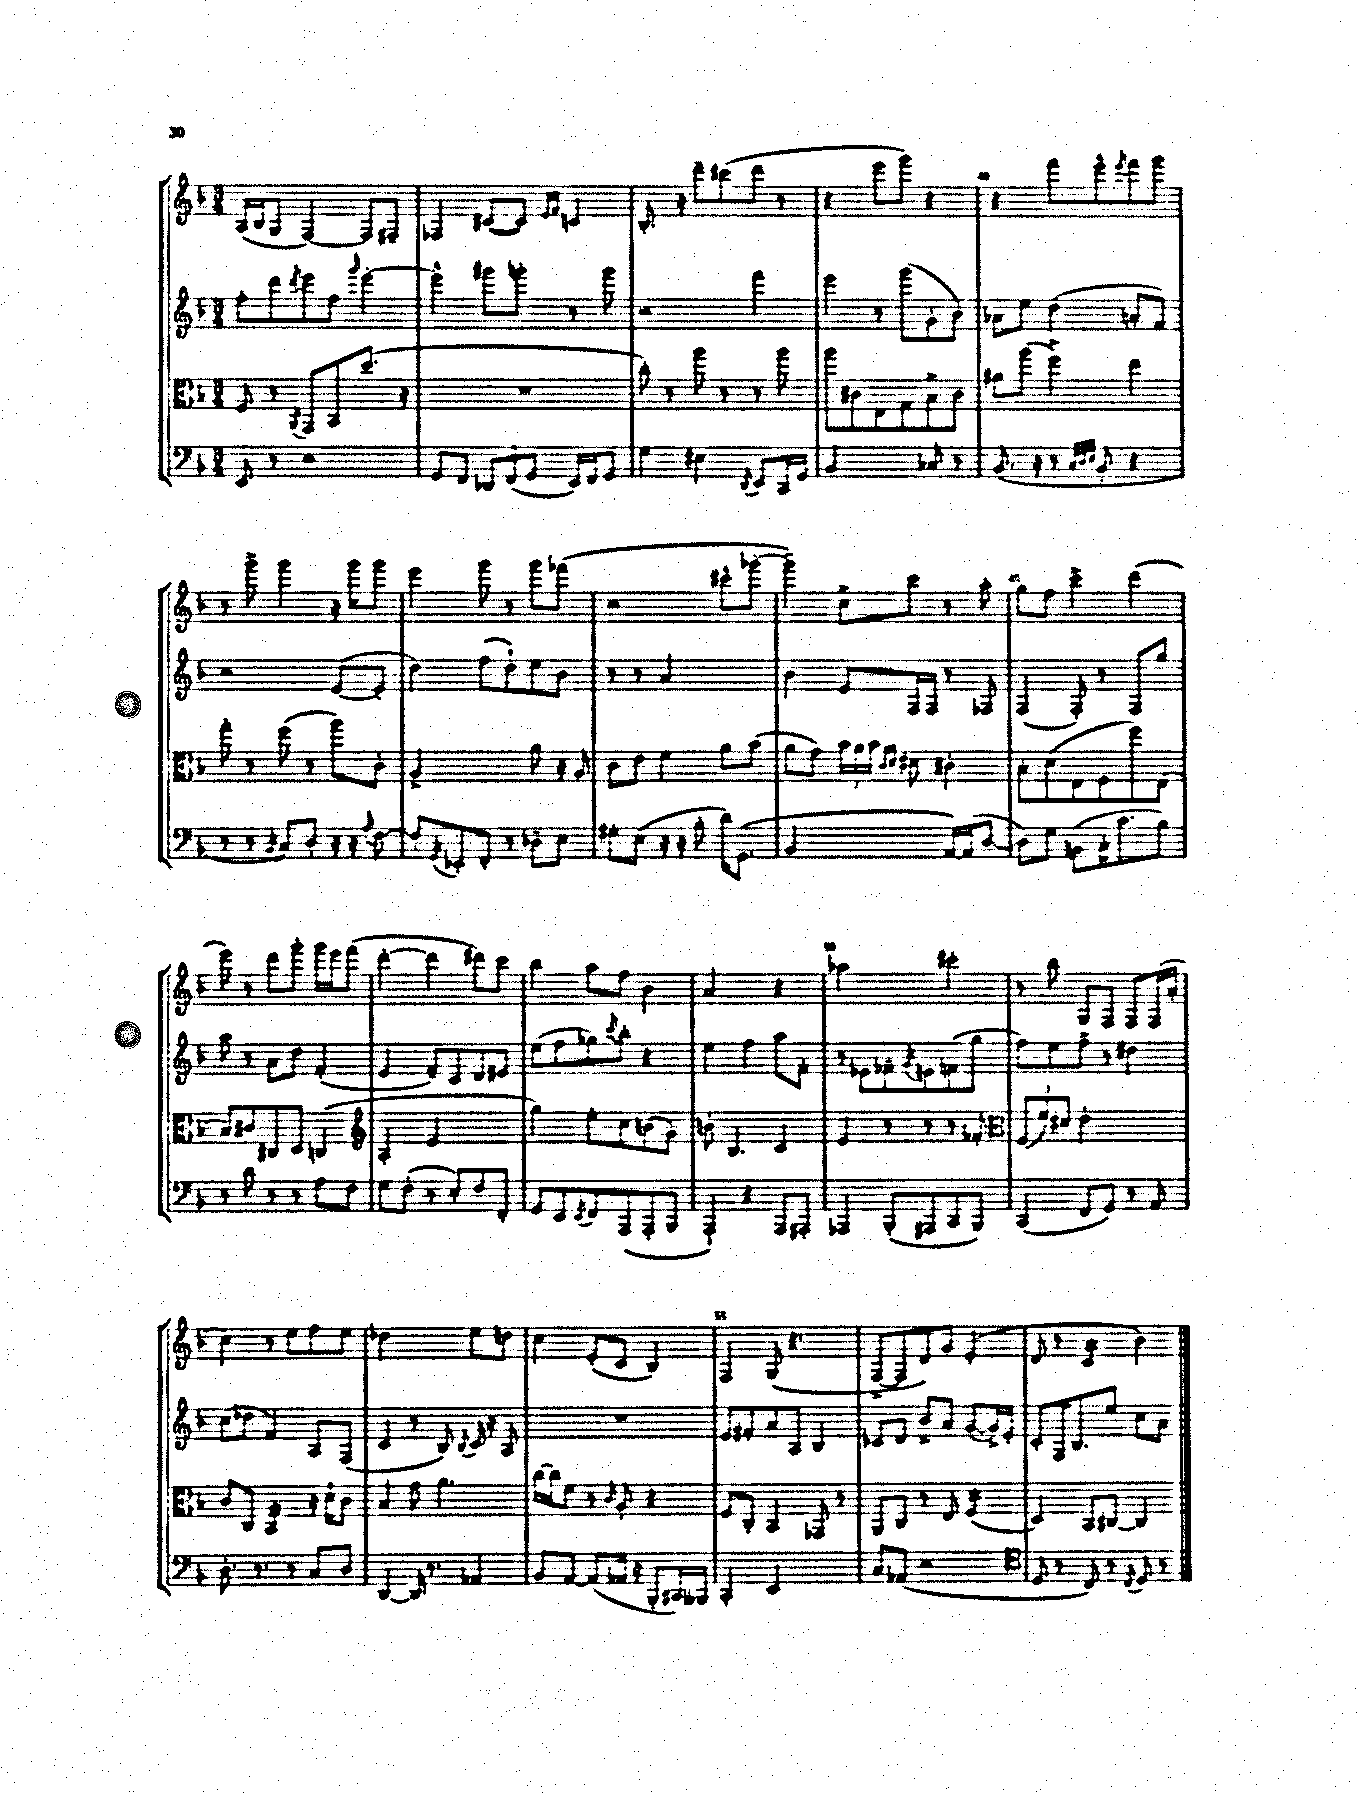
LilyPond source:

<<
\new StaffGroup <<
\new Staff = "s0" {
    \clef treble \key f \major \numericTimeSignature \time 3/4
    a16( bes16 g8 f4~) f8 fis8-- |
    fes4 cis'8~( cis'8) \grace { e'16 f'16 } c'4 |
    bes8.-. r16 d'''8-- cis'''8( d'''8 r8 |
    r4 e'''8 g'''8) r4 |
    r4 f'''8 e'''8-^ \acciaccatura { e'''8 } f'''8 g'''8 |
    r8 g'''8-> g'''4 r16 g'''16 g'''8 |
    e'''4 g'''8 r8 g'''8 fes'''8( |
    r2 cis'''8-^ ges'''8~-. |
    ges'''4--) c''8-> c'''8 r8 a''8-. |
    g''8 f''8 c'''4-> d'''4( |
    e'''8) r8 d'''8 g'''8-. g'''16 e'''16 f'''8( |
    d'''4~-. d'''4 dis'''8) c'''8 |
    bes''4 a''8 f''8 bes'4 |
    a'2 r4 |
    aes''2 cis'''4-. |
    r8 bes''8 g8 f8 f8 f16( a'16-. |
    c''4) r8 e''8 f''8 e''8 |
    des''2 e''8 d''8 |
    c''4 e'8-.( c'8 bes4) |
    f4 g8( r4. |
    f8~-> f8 d'8) g'8 e'4-.( |
    d'8 r8 c'4:16 bes'4) \bar "|." |
}
\new Staff = "s1" {
    \clef treble \key f \major \numericTimeSignature \time 3/4
    f''8-. d'''8 \acciaccatura { d'''8 } e'''8 f''8 \grace { g'''16 } e'''4~-. |
    e'''4-^ gis'''8 g'''8-. r8 g'''8 |
    r2 f'''4 |
    e'''4 r8 g'''8( g'8-. bes'8) |
    aes'8 e''8 d''4( a'8-. f'8) |
    r2 e'8~( e'8-. |
    d''4) f''8( d''8-!) e''8 bes'8 |
    r8 r8 a'2 |
    bes'4 e'8 f16 f16 r8 fes8 |
    f4( f8-.) r8 f8 g''8 |
    a''8 r8 a'8 d''8 f'4-.( |
    e'4 f'8--) c'8 d'8 eis'8 |
    e''8( f''8 ges''8) \acciaccatura { c'''8 } bes''8-. r4 |
    e''4 f''4 a''8 f'8-. |
    r8 ees'8 fes'8-- \acciaccatura { g'8 } e'8 f'8( g''8 |
    f''8) e''8 f''8-> r8 dis''4 |
    c''8( des''8 f'4) a8 f8( |
    c'4 r8 bes8) \appoggiatura { bes8 } c'16 r16 a8 |
    R2. |
    e'8 fis'8-. a'8 a8 bes4 |
    ces'8 d'8 bes'8-> a'8 g'8~( g'16->) e'16-. |
    c'8-. f16 bes8. e''8 c''8 a'8 \bar "|." |
}
\new Staff = "s2" {
    \clef alto \key f \major \numericTimeSignature \time 3/4
    f8 r8 \acciaccatura { a,8 } g,8 bes,8 d''8.( r16 |
    R2. |
    c''8-.) r8 a''8 r8 r8 a''8 |
    a''8 cis'8 e8 g8 bes8-> cis'8 |
    ais'8 a''8( f''4->) e''4 |
    g''8-. r8 f''8( r8 a''8) c'8-. |
    a2-> a'8 r16 a16 |
    c'8 e'8 f'4 a'8 bes'8( |
    a'8 g'8) \tuplet 3/2 { bes'16 a'16 bes'16 } \grace { c'16 d'16 } dis'8 cis'4-. |
    bes8-. d'8( e8 f8 f''8) e8( |
    bes8) cis'8 cis8 d8 c4( |
    \clef treble a4-. e'2 |
    g''4) e''8-. c''8 b'8( g'8) |
    b'8-. bes4. c'4 |
    e'4 r8 r8 r8 fes'8-. |
    \clef alto \tuplet 3/2 { f8( f'8) dis'8 } e'2-. |
    c'8 c8 bes,4:16 r16 d'16-! c'8 |
    bes4 g'8 a'4. |
    c''16~ c''16 f'8 r8 \grace { c'16 } a8-. r4 |
    f8 c8-. bes,4 ges,8 r8 |
    a,8 c8 r8 e8 f4:16( |
    d4) bes,8 cis8~ cis4 \bar "|." |
}
\new Staff = "s3" {
    \clef bass \key f \major \numericTimeSignature \time 3/4
    e,8 r8 r2 |
    g,8 f,8 \tuplet 3/2 { des,8 f,8( g,8 } e,16) f,16 g,8 |
    g4 eis4 \acciaccatura { d,8 } e,8 c,16 g,16 |
    bes,2 ces8 r8 |
    bes,8.( r16 r8 \grace { c32 d32 e32 } bes,8-. r4 |
    r8 r8 \acciaccatura { bes,8 } c8) d8-. r16 r16 \appoggiatura { a8 } f8~ |
    f8-. \acciaccatura { g,8 } ees,8-. f,8-. r8 des8-- e8 |
    gis8-. e8( r16 r16 bes8-. d'16) g,8.( |
    bes,2 a,16~) a,16( d8~ |
    d8) g8 b,8( c16-. c'8. bes8) |
    r8 d'8 r8 r8 a8 f8 |
    g8 f8-.( r8 e8-.) f8 f,8-. |
    g,8 e,8 \acciaccatura { e,8 } f,8 a,,8( a,,8-. bes,,8 |
    a,,4-!) r4 a,,8 ais,,8-. |
    aes,,4 bes,,8-.( ais,,8 c,8 bes,,8) |
    c,4( f,8 g,8) r8 a,8 |
    d8.-. r8. r8 c8 d8 |
    d,4~ d,16 r8. aes,4 |
    bes,8 a,8~ a,8( aes,16 r16 bes,,8-. cis,16) beses,,16 |
    c,4-. e,2 |
    c8 aes,8( r2 |
    \clef tenor d8 r8 c8) r8 \acciaccatura { c8 } d8 r8 \bar "|." |
}
>>
>>
\layout { \context { \Score currentBarNumber = #36 \override BarNumber.break-visibility = ##(#f #t #t) barNumberVisibility = #(every-nth-bar-number-visible 5) } }
